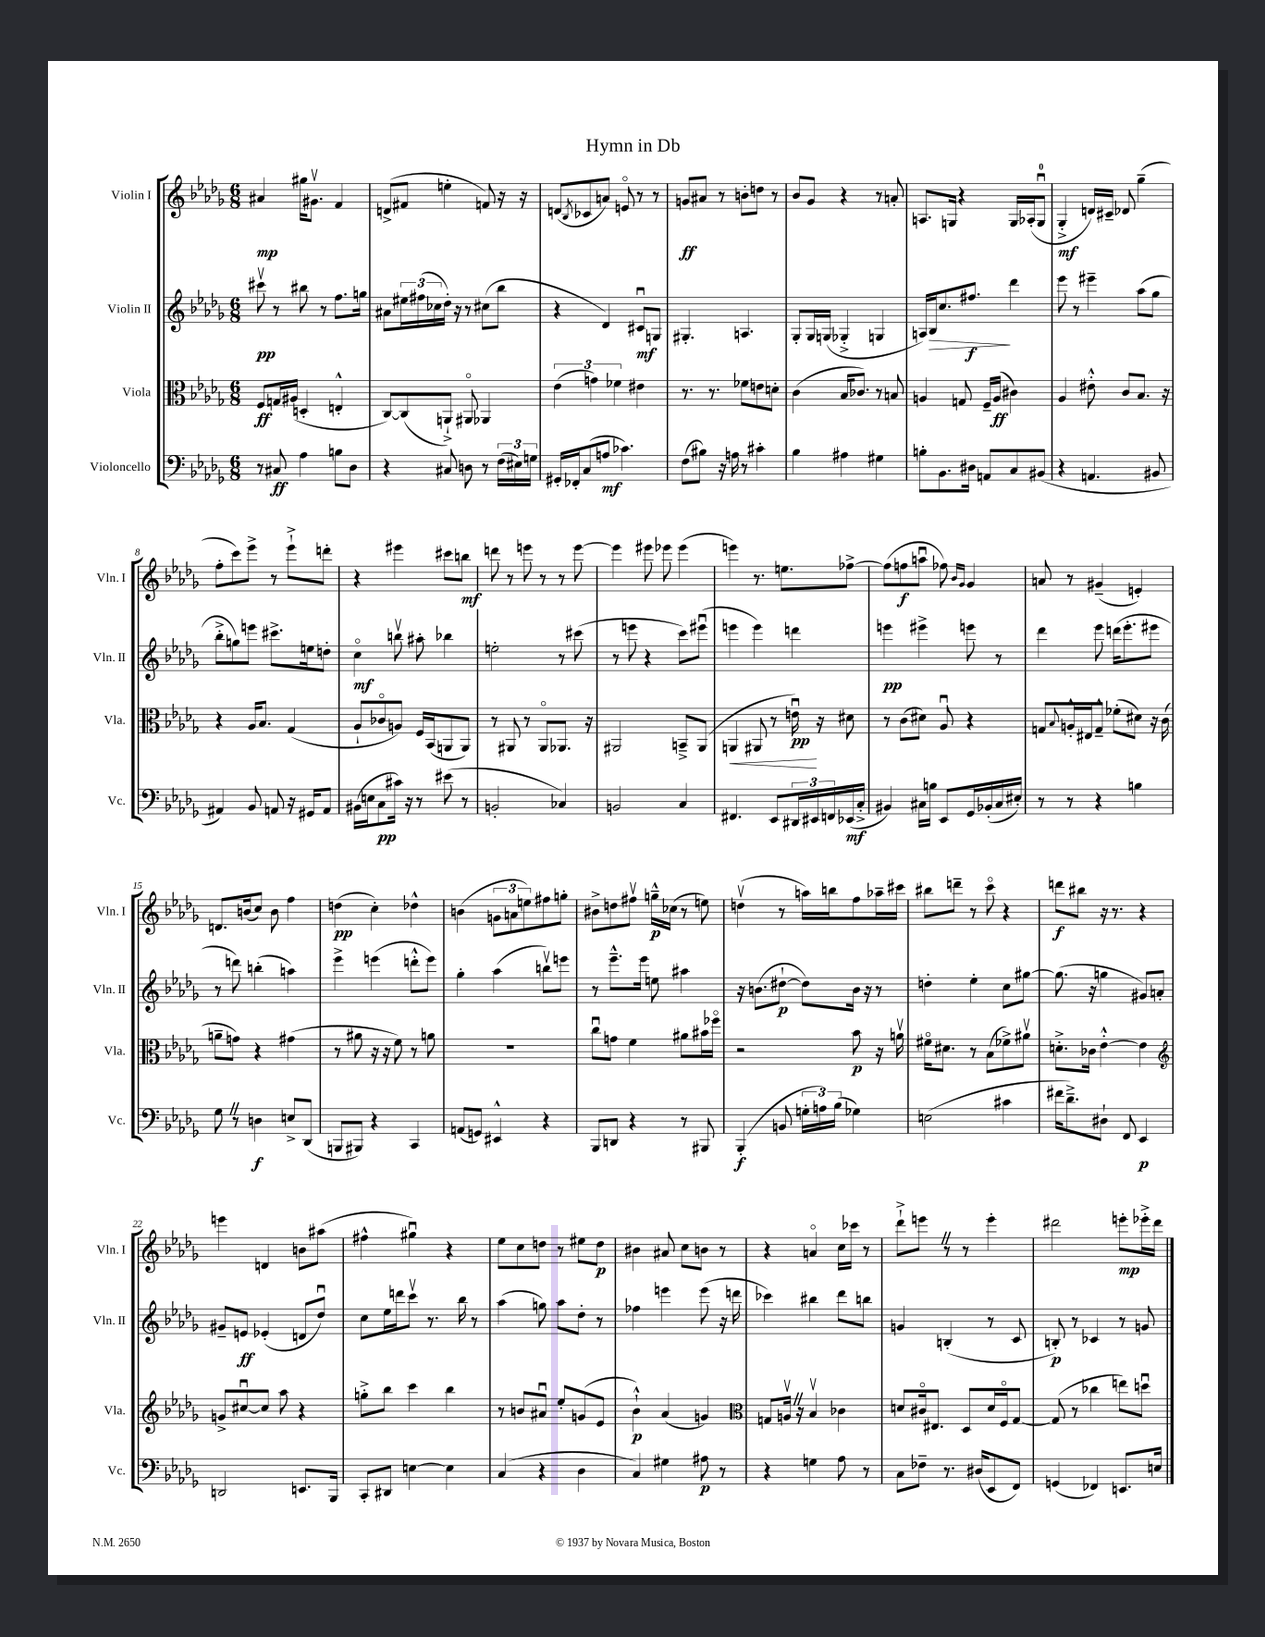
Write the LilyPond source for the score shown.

\header { title = "Hymn in Db" }
<<
\new StaffGroup <<
\new Staff = "s0" \with { instrumentName = "Violin I" shortInstrumentName = "Vln. I" } {
    \clef treble \key des \major \numericTimeSignature \time 6/8
    ais'4\mp gis''16 gis'8.\upbow f'4 |
    d'8->( fis'8 e''4-. f'8) r16 r16 |
    d'8( \acciaccatura { bes8 } ces'8 a'8) e'8\flageolet r8 r8 |
    g'8\ff ais'8 r8 b'8-. d''8 r8 |
    bes'8 ges'8 r4 r8 a'8-. |
    a8. g16 r4 g16 aes16-.( g8-0\downbow |
    ges4-.->\mf d'16) cis'16-- des'8 ges''4--( |
    f''8-. c'''8) ees'''8-> r8 ees'''8-!-> d'''8-. |
    r4 eis'''4 cis'''8 b''8\mf |
    d'''8 r8 e'''8 r8 r8 e'''8~ |
    e'''4 eis'''8 ees'''8 ees'''4( |
    e'''4) r8. e''8. fes''8~-> |
    fes''8( f''8\f a''8\downbow fes''8) \grace { bes'16 ges'16 } ges'4 |
    a'8 r8 gis'4--( e'4-.) |
    d'8. b'16( c''8) b'8 f''4 |
    d''4\pp( c''4-.) des''4-^ |
    b'4( \tuplet 3/2 { g'8 a'8 e''8) } fis''8 g''8-. |
    bis'8-> d''8 fis''8\upbow g''16---^\p ces''16( r8 e''8) |
    d''4\upbow( r8 a''16) b''16 f''8 aes''16-- cis'''16 |
    bis''8 d'''8-- r8 c'''8\flageolet r4 |
    d'''8\f bis''8 r16 r8. r4 |
    e'''4 d'4 b'8 ais''8( |
    fis''4-^ gis''4\downbow) r4 |
    ees''8 c''8 d''8 r8 eis''8 d''8\p |
    bis'4 ais'8 c''8 b'8 r8 |
    r4 a'4\flageolet c''16 ces'''16 r8 |
    des'''8-!-> e'''8 \once \override BreathingSign.text = \markup { \musicglyph "scripts.caesura.straight" } \breathe r8 r8 e'''4-. |
    dis'''2 e'''8-.\mp ees'''16-.-> dis'''16 \bar "|." |
}
\new Staff = "s1" \with { instrumentName = "Violin II" shortInstrumentName = "Vln. II" } {
    \clef treble \key des \major \numericTimeSignature \time 6/8
    cis'''8\upbow\pp r8 bis''8 r8 f''8. g''16 |
    ais'8 \tuplet 3/2 { eis''16 fis''16( ces''16 } des''16-.) r16 r8 cis''8( bes''8 |
    r4 des'4) cis'8\downbow\mf g8 |
    gis4.-. a4. |
    ges8-. ges16 g16( ges4-.-> g4 |
    a16) bes16\> c''8. fis''8.\f\! des'''4 |
    ees'''8 r8 eis'''4-- aes''8( ges''8 |
    bes''8-.-> g''8) e'''8 cis'''8.-> e''16 d''8-. |
    c''4\flageolet\mf b''8\upbow ais''8-. bes''4 |
    e''2-. r8 cis'''8( |
    r8 e'''8 r4 c'''8) eis'''8\downbow( |
    e'''4 e'''4) d'''4 |
    e'''4\pp eis'''4-> e'''8 r8 |
    des'''4 ees'''8 d'''16( ees'''8.-. eis'''8 |
    r8 d'''8) b''4-.( a''4) |
    ees'''4-> e'''4( d'''8-.-^ e'''8) |
    ges''4-. aes''4( b''8\upbow) e'''8 |
    r8 ees'''8.---^ ees'''16 e''8 ais''4 |
    r16 b'8.( dis''8~-!\p dis''8) b'16 r16 r8 |
    d''4-. ees''4-. c''8 gis''8~ |
    gis''8.( r16 g''4 gis'8) a'8-. |
    gis'8-- e'8\ff ees'4-.( d'8 des''8\downbow) |
    c''8 ees''16 d'''16 c'''8\upbow r8. bes''16 r8 |
    aes''4( g''8) aes''8 des''8-. r8 |
    fes''4 e'''4 e'''8( r16 d'''16 |
    ces'''4) bis''4 des'''8 b''8 |
    g'4 b4-.( r8 c'8 |
    b8-.\p) r8 ces'4 r8 g'8 \bar "|." |
}
\new Staff = "s2" \with { instrumentName = "Viola" shortInstrumentName = "Vla." } {
    \clef alto \key des \major \numericTimeSignature \time 6/8
    f8\ff g16 ais16( d4-. e4-.-^ |
    c8~) c8( a,8-!->) ais,8\flageolet aes,4 |
    \tuplet 3/2 { ees'4( g'4) fes'4 } eis'4 |
    r8. r8. fes'8 e'8 d'8-. |
    c'4( bes16 ces'8.) r8 b8 |
    a4 g8 f16-- a16\ff( cis'4) |
    aes4 eis'8-.-^ c'8 bes8. r16 |
    r4 aes16 bes8. ges4( |
    aes8-! ces'8\flageolet a8) f16 bes,16( a,8 a,8) |
    r8 ais,8 r8 ais,8\flageolet aes,8. r16 |
    ais,2 b,8---> ais,8( |
    a,4\< ais,8 r8 e'16\downbow\pp\!) r16 dis'8 |
    r8 c'8( dis'8) aes8\downbow r4 |
    g8 \appoggiatura { bes8 } a16-.-^ eis16 g8---^ fes'8-.( dis'8) r16 c'16( |
    a'8-- g'8) r4 gis'4( |
    r8 ais'8 r16 r16 f'8) r8 a'8 |
    R2. |
    c''8\downbow g'8 f'4 ais'8 bis'16 fes''16\flageolet |
    r2 bes'8\p r16 a'16\upbow |
    fis'16\flageolet dis'8. r8 bes8( fes'8->) ais'8\upbow |
    d'8.-.-> ces'16 ees'4~-.-^ ees'4 |
    \clef treble g'8-> cis''8~\downbow cis''8 aes''8 r4 |
    g''8-.-> bes''8 c'''4 bes''4 |
    r8 b'8 ais'8\downbow ees''8-. g'8( ees'8 |
    bes'4-!-^\p) aes'4( g'4) |
    \clef alto g8 a16\upbow \once \override BreathingSign.text = \markup { \musicglyph "scripts.caesura.straight" } \breathe r16 bes4\upbow ces'4 |
    d'8 cis'16\flageolet eis8. des8 d'16 f16\flageolet ges8~ |
    ges8( r8 ces''4 e''8) d''8\downbow \bar "|." |
}
\new Staff = "s3" \with { instrumentName = "Violoncello" shortInstrumentName = "Vc." } {
    \clef bass \key des \major \numericTimeSignature \time 6/8
    r8 cis8\ff aes4 b8 des8 |
    r4 cis8 d8 r8 \tuplet 3/2 { f16( eis16) g16 } |
    gis,16-. fes,16-. c8( a8\mf ces'4.) |
    f8( bis8) r16 a16 r8 cis'4-. |
    bes4 ais4 gis4 |
    b8-. bes,8. dis16 a,8 c8 bis,8( |
    r4 a,4. bis,8 |
    ais,4) bes,8 a,8 r16 gis,16 a,8 |
    bis,16( e16 c8\pp cis'16) r16 r8 eis'8( r8 |
    b,2-. ces4) |
    b,2 c4 |
    fis,4. ees,8 \tuplet 3/2 { dis,16 eis,16 f,16 } ees,16\mf( c16-.-> |
    bis,4) cis16 b16 ees,8 ges,16 bes,16-.( cis16 eis16-.) |
    r8 r8 r4 b4 |
    ges8 \once \override BreathingSign.text = \markup { \musicglyph "scripts.caesura.straight" } \breathe r8 d4\f e8-> des,8( |
    b,,8 bis,,8) r4 c,4 |
    a,8( g,8) eis,4-^ r4 |
    bes,,8 d,8 r4 r8 bis,,8 |
    bes,,4-.\f( b,8 \tuplet 3/2 { g16-. a16) bes16( } ges4) |
    e2( cis'4 |
    fis'16 des'8.--->) dis8-! f,8 ees,4\p |
    d,2 e,8. bes,,16 |
    c,8-. dis,8 e4~ e4 |
    c4( r4 des4 |
    c4) gis4 ais8\p r8 |
    r4 g4 aes8 r8 |
    c8 fes8-- r8. dis16( ees,8 f,8) |
    g,4( fes,4) e,8. e16 \bar "|." |
}
>>
>>
